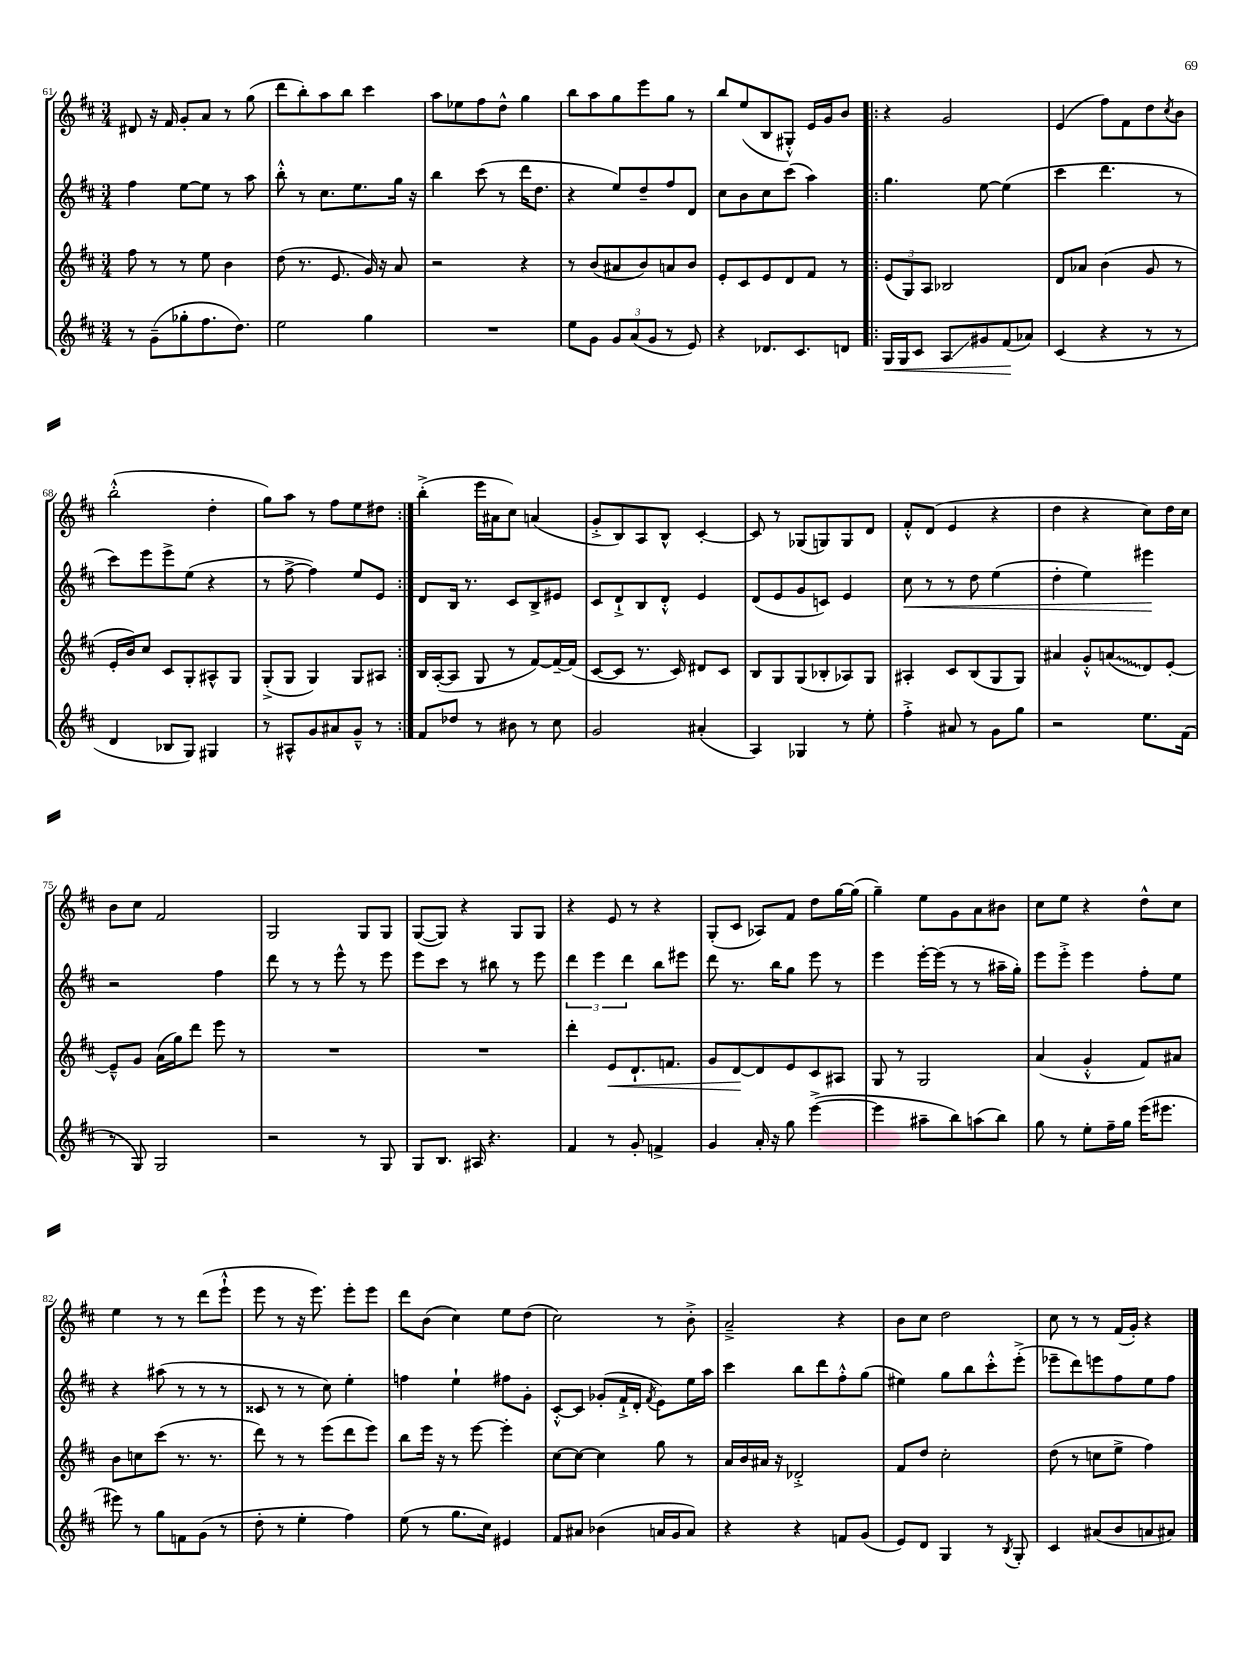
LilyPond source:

<<
\new StaffGroup <<
\new Staff = "s0" {
    \clef treble \key d \major \numericTimeSignature \time 3/4
    dis'8 r16 fis'16 g'8-. a'8 r8 g''8( |
    d'''8 b''8-.) a''8 b''8 cis'''4 |
    a''8 ees''8 fis''8 d''8-^ g''4 |
    b''8 a''8 g''8 e'''8 g''8 r8 |
    b''8 e''8( b8 gis8-.-^) e'16 g'16 b'8 |
    \repeat volta 2 { r4 g'2 |
    e'4( fis''8) fis'8 d''8 \acciaccatura { cis''8 } b'8 |
    b''2-.-^( d''4-. |
    g''8) a''8 r8 fis''8 e''8 dis''8 | }
    b''4-.->( e'''16 ais'16 cis''8) a'4( |
    g'8-.-> b8) a8 b8-^ cis'4~-. |
    cis'8 r8 ges8( g8) g8 d'8 |
    fis'8-.-^ d'8( e'4 r4 |
    d''4 r4 cis''8) d''16 cis''16 |
    b'8 cis''8 fis'2 |
    g2 g8 g8 |
    g8~( g8) r4 g8 g8 |
    r4 e'8 r8 r4 |
    g8-.( cis'8 aes8) fis'8 d''8 g''16~ g''16( |
    g''4--) e''8 g'8 a'8 bis'8 |
    cis''8 e''8 r4 d''8-^ cis''8 |
    e''4 r8 r8 d'''8( e'''8-!-^ |
    e'''8 r8 r16 e'''8.) e'''8-. e'''8 |
    d'''8 b'8( cis''4) e''8 d''8( |
    cis''2) r8 b'8-.-> |
    a'2---> r4 |
    b'8 cis''8 d''2 |
    cis''8 r8 r8 fis'16( g'16-.) r4 \bar "|." |
}
\new Staff = "s1" {
    \clef treble \key d \major \numericTimeSignature \time 3/4
    fis''4 e''8~ e''8 r8 a''8 |
    b''8-.-^ r8 cis''8. e''8. g''16 r16 |
    b''4 cis'''8( r8 d'''16 d''8. |
    r4 e''8) d''8-- fis''8 d'8 |
    cis''8 b'8 cis''8 cis'''8( a''4) |
    \repeat volta 2 { g''4. e''8~ e''4( |
    cis'''4 d'''4. r8 |
    cis'''8) e'''8 e'''8-> e''8( r4 |
    r8 fis''8~-> fis''4) e''8 e'8 | }
    d'8 b16 r8. cis'8 b8-> eis'8 |
    cis'8 d'8-!-> b8 d'8-.-^ e'4 |
    d'8( e'8 g'8 c'8) e'4 |
    cis''8\< r8 r8 d''8 e''4( |
    d''4-. e''4) eis'''4\! |
    r2 fis''4 |
    d'''8 r8 r8 e'''8-^ r8 e'''8 |
    e'''8 cis'''8 r8 bis''8 r8 e'''8 |
    \tuplet 3/2 { d'''4 e'''4 d'''4 } b''8 eis'''8 |
    d'''8 r8. b''16 g''8 e'''8 r8 |
    e'''4 e'''16~-. e'''16( r8 r8 ais''16-- g''16-.) |
    e'''8 e'''8-.-> e'''4 fis''8-. e''8 |
    r4 ais''8( r8 r8 r8 |
    cisis'8 r8 r8 cis''8) e''4-. |
    f''4 e''4-! fis''8 g'8-. |
    cis'8~-.-^ cis'8 ges'8-.( fis'16-!-> d'16-. \acciaccatura { fis'8 } e'8) e''16 a''16 |
    cis'''4 b''8 d'''8 fis''8-.-^ g''8( |
    eis''4) g''8 b''8 cis'''8-.-^ e'''8-.->( |
    ees'''8-- d'''8) e'''8 fis''8 e''8 fis''8 \bar "|." |
}
\new Staff = "s2" {
    \clef treble \key d \major \numericTimeSignature \time 3/4
    fis''8 r8 r8 e''8 b'4 |
    d''8( r8. e'8. g'16) r16 a'8 |
    r2 r4 |
    r8 b'8( ais'8 b'8) a'8 b'8 |
    e'8-. cis'8 e'8 d'8 fis'8 r8 |
    \repeat volta 2 { \tuplet 3/2 { e'8( g8) a8 } bes2 |
    d'8 aes'8 b'4( g'8 r8 |
    e'16-. b'16) cis''8 cis'8 g8-. ais8-^ g8 |
    g8-.->( g8 g4) g8 ais8 | }
    b16 a16~-.( a8 g8 r8 fis'8~) fis'16~-- fis'16( |
    cis'8~ cis'8 r8. cis'16) dis'8 cis'8 |
    b8 g8 g8( bes8-. aes8) g8 |
    ais4-. cis'8 b8( g8 g8) |
    ais'4 g'8-.-^ \once \override Glissando.style = #'zigzag a'8\glissando( d'8) e'8~-. |
    e'8---^ g'8 a'16( g''16) d'''8 e'''8 r8 |
    R2. |
    R2. |
    d'''4-. e'8\< d'8.-! f'8. |
    g'8 d'8~\! d'8 e'8 cis'8 ais8 |
    g8 r8 g2 |
    a'4( g'4-.-^ fis'8) ais'8 |
    b'8 c''8 cis'''8( r8. r8. |
    d'''8) r8 r8 e'''8( d'''8 e'''8) |
    b''8 e'''16 r16 r8 e'''8~ e'''4-. |
    cis''8~ cis''8~ cis''4 g''8 r8 |
    a'16 b'16 ais'16 r16 des'2-.-> |
    fis'8 d''8 cis''2-. |
    d''8( r8 c''8 e''8-> fis''4) \bar "|." |
}
\new Staff = "s3" {
    \clef treble \key d \major \numericTimeSignature \time 3/4
    r8 g'8--( ges''8-. fis''8. d''8.) |
    e''2 g''4 |
    R2. |
    e''8 g'8 \tuplet 3/2 { g'8 a'8( g'8 } r8 e'8) |
    r4 des'8. cis'8. d'8 |
    \repeat volta 2 { g16\< g16 cis'8 a8\glissando gis'8 fis'8\!( aes'8) |
    cis'4( r4 r8 r8 |
    d'4 bes8 g8) gis4 |
    r8 ais8-^ g'8 ais'8 g'8---^ r8 | }
    fis'8 des''8 r8 bis'8 r8 cis''8 |
    g'2 ais'4-.( |
    a4) ges4 r8 e''8-. |
    fis''4-.-> ais'8 r8 g'8 g''8 |
    r2 e''8. fis'16( |
    r8 g8) g2 |
    r2 r8 g8 |
    g8 b8. ais16 r4. |
    fis'4 r8 g'8-. f'4-> |
    g'4 a'16-. r16 g''8 e'''4~->( |
    e'''4 ais''8-- b''8) a''8( b''8) |
    g''8 r8 e''8-. fis''16-- g''16 e'''16( eis'''8. |
    eis'''8) r8 g''8 f'8 g'8( r8 |
    d''8-. r8 e''4-. fis''4) |
    e''8( r8 g''8. cis''16) eis'4 |
    fis'8 ais'8 bes'4( a'16 g'16 a'8) |
    r4 r4 f'8 g'8( |
    e'8) d'8 g4 r8 \acciaccatura { b8 } g8-. |
    cis'4 ais'8( b'8 a'8 ais'8) \bar "|." |
}
>>
>>
\layout { \context { \Score currentBarNumber = #61 } }
